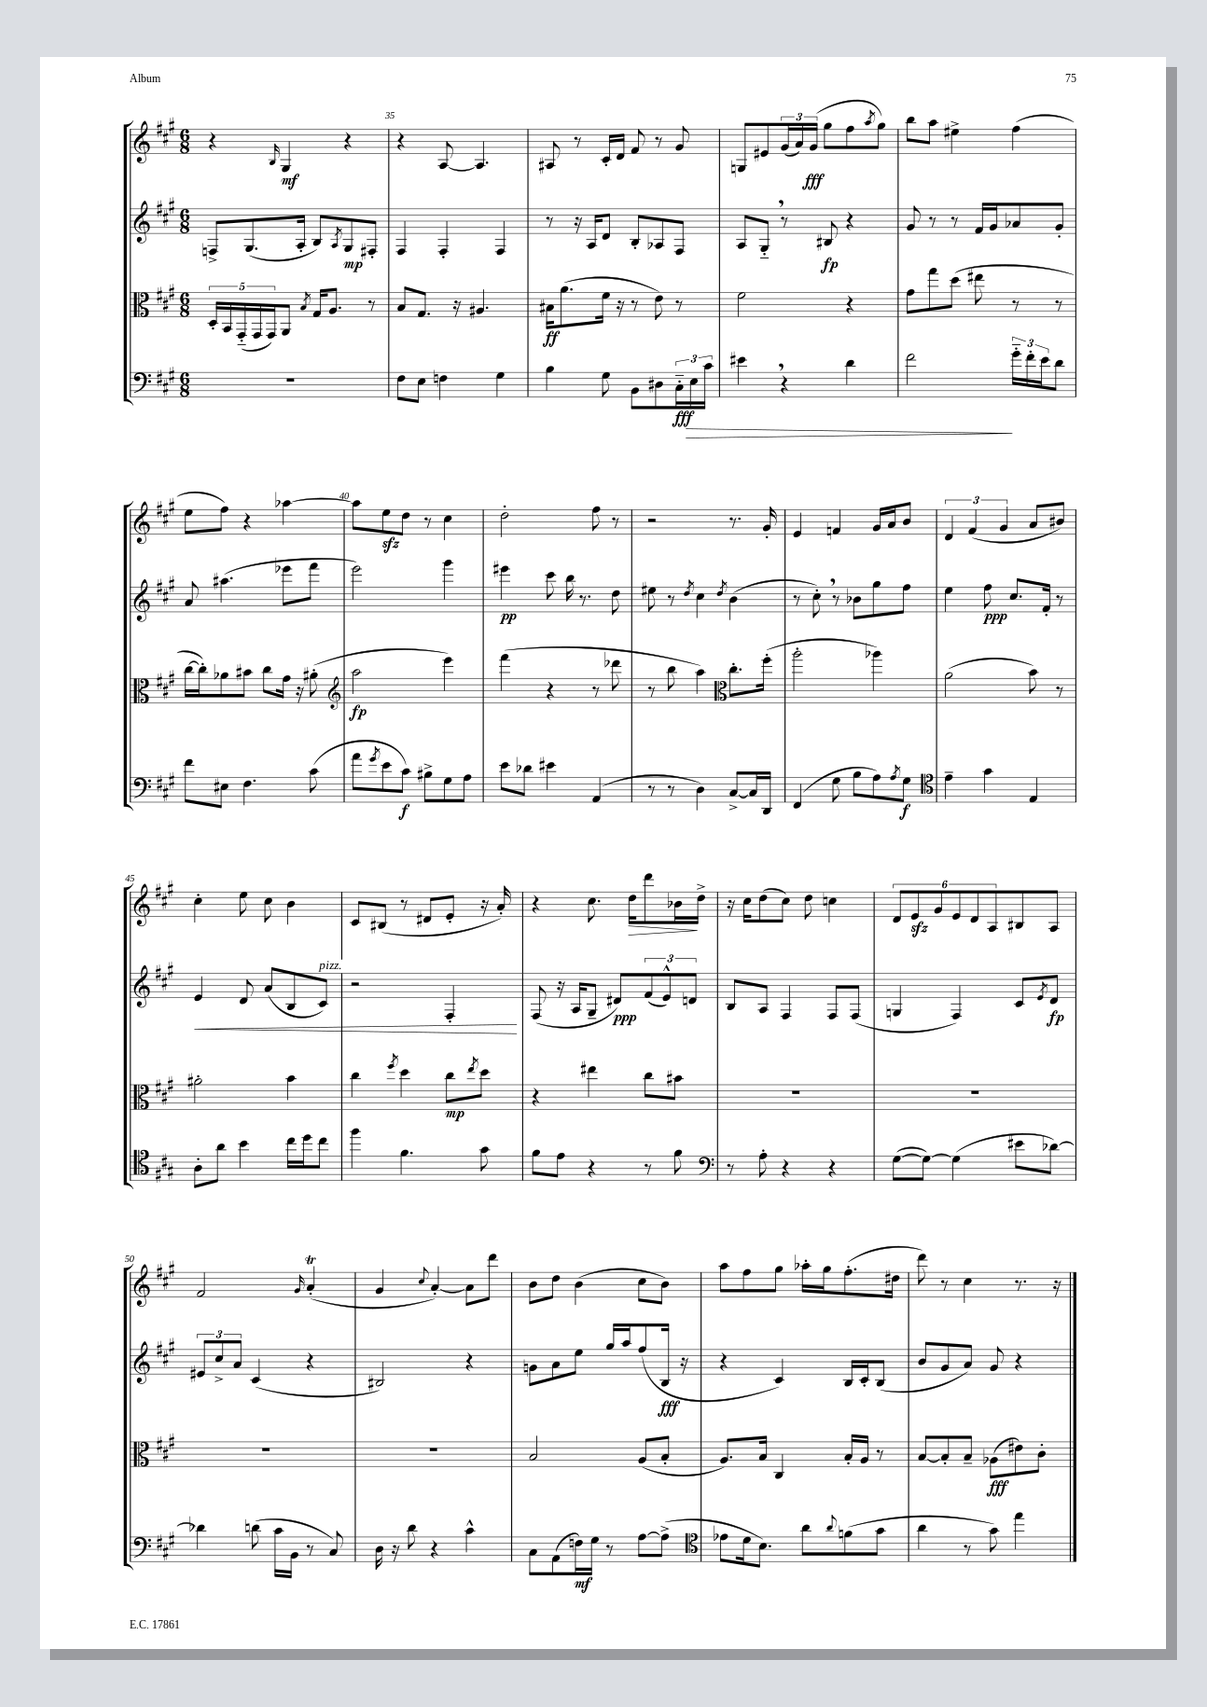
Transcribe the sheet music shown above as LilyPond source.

<<
\new StaffGroup <<
\new Staff = "s0" {
    \clef treble \key a \major \numericTimeSignature \time 6/8
    r4 \grace { b16 } gis4\mf r4 |
    r4 a8~ a4. |
    ais8 r8 cis'16-. d'16 fis'8 r8 gis'8 |
    g8 eis'8 \tuplet 3/2 { gis'16( a'16) gis'16\fff( } gis''8 fis''8 \acciaccatura { a''8 } gis''8) |
    b''8 a''8 eis''4-> fis''4( |
    e''8 fis''8) r4 aes''4~ |
    aes''8 e''8\sfz d''8 r8 cis''4 |
    d''2-. fis''8 r8 |
    r2 r8. gis'16-. |
    e'4 f'4 gis'16 a'16 b'8 |
    \tuplet 3/2 { d'4 fis'4( gis'4 } a'8 bis'8) |
    cis''4-. e''8 cis''8 b'4 |
    cis'8 bis8( r8 dis'8 e'8-. r16 a'16-.) |
    r4 cis''8. d''16\> d'''8 bes'16\! d''16-> |
    r16 cis''16 d''8( cis''8) d''8 c''4 |
    \tuplet 6/4 { d'8 e'8\sfz gis'8 e'8 d'8 a8 } bis8 a8 |
    fis'2 \grace { gis'16 } a'4-.\trill( |
    gis'4 \appoggiatura { cis''8 } a'4~-.) a'8 d'''8 |
    b'8 d''8 b'4( cis''8 b'8) |
    a''8 fis''8 gis''8 aes''16-. gis''16 fis''8.-.( dis''16 |
    d'''8) r8 cis''4 r8. r16 \bar "|." |
}
\new Staff = "s1" {
    \clef treble \key a \major \numericTimeSignature \time 6/8
    f8-> gis8.( a16-. b8) \acciaccatura { a8 } gis8\mp fis8-. |
    fis4 fis4-. fis4 |
    r8 r16 a16 d'8 b8-. aes8 fis8 |
    a8 gis8-_ \breathe r8 bis8\fp r4 |
    gis'8 r8 r8 fis'16 gis'16 aes'8 gis'8-. |
    a'8 ais''4.( ees'''8 fis'''8 |
    e'''2) gis'''4 |
    eis'''4\pp cis'''8 b''16 r8. d''8 |
    eis''8 r8 \acciaccatura { d''8 } cis''4 \acciaccatura { d''8 } b'4( |
    r8 cis''8-.) \breathe r8 bes'8 gis''8 fis''8 |
    e''4 fis''8\ppp cis''8. fis'16-. r8 |
    e'4\< d'8 a'8( b8 cis'8^\markup { \italic "pizz." }) |
    r2 fis4-.\! |
    fis8( r16 a16 gis8-- dis'8\ppp) \tuplet 3/2 { fis'8( e'8-^) d'8 } |
    b8 a8 fis4 fis8 fis8( |
    g4 fis4) cis'8 \acciaccatura { e'8 } d'8\fp |
    \tuplet 3/2 { eis'8 cis''8-> a'8 } cis'4( r4 |
    bis2) r4 |
    g'8 a'8 e''8 gis''16 a''16 fis''8( b16\fff r16 |
    r4 cis'4) b16 cis'16-. b8( |
    b'8 gis'8 a'8) gis'8 r4 \bar "|." |
}
\new Staff = "s2" {
    \clef alto \key a \major \numericTimeSignature \time 6/8
    \tuplet 5/4 { d16-. b,16 gis,16-_( gis,16 gis,16) } a,8 \acciaccatura { b8 } gis16 a8. r8 |
    b8 gis8. r16 ais4. |
    bis16\ff a'8.( fis'16 r16 r8 e'8) r8 |
    fis'2 r4 |
    gis'8 gis''8 d''8( eis''8 r8 r8 |
    cis''16~ cis''16-.) aes'8 bis'8 cis''8 gis'16 r16 ais'8-.( |
    \clef treble a''2\fp e'''4) |
    fis'''4( r4 r8 des'''8 |
    r8 b''8 a''4) \clef alto cis''8.-. fis''16-.( |
    a''2-. aes''4) |
    a'2( b'8) r8 |
    ais'2-. b'4 |
    cis''4 \acciaccatura { fis''8 } d''4 cis''8\mp \acciaccatura { e''8 } d''8 |
    r4 eis''4 cis''8 bis'8 |
    R2. |
    R2. |
    R2. |
    R2. |
    b2 a8( b8-. |
    a8.) b16 cis4 b16-. a16 r8 |
    b8~ b8-. b8-- aes8\fff( eis'8) cis'8-. \bar "|." |
}
\new Staff = "s3" {
    \clef bass \key a \major \numericTimeSignature \time 6/8
    R2. |
    fis8 e8 f4 gis4 |
    b4 gis8 b,8 dis8 \tuplet 3/2 { cis16-_\fff e16\> cis'16 } |
    eis'4 \breathe r4 d'4 |
    fis'2\! \tuplet 3/2 { gis'16-_ fis'16-. e'16 } d'8 |
    fis'8 eis8 fis4. cis'8( |
    a'8 \acciaccatura { gis'8 } e'8 cis'8\f) bis8-> gis8 a8 |
    e'8 des'8 eis'4 a,4( |
    r8 r8 d4) cis8~-> cis16 d,16 |
    fis,4( gis8 b8 a8) \acciaccatura { a8 } gis8\f |
    \clef tenor e'4-- gis'4 e4 |
    a8-. a'8 b'4 cis''16 d''16 cis''8 |
    fis''4 fis'4. gis'8 |
    fis'8 e'8 r4 r8 fis'8 |
    \clef bass r8 a8-. r4 r4 |
    gis8~( gis8~) gis4( eis'8 des'8~) |
    des'4 d'8( cis'16 b,16 r8 cis8) |
    d16 r16 d'8 r4 cis'4-^ |
    cis8 a,8( f16\mf) gis16 r8 a8~ a8->( |
    \clef tenor ees'8 d'16 b8.) a'8 \appoggiatura { a'8 } f'8( gis'8 |
    a'4 r8 gis'8) e''4 \bar "|." |
}
>>
>>
\layout { \context { \Score currentBarNumber = #34 \override BarNumber.break-visibility = ##(#f #t #t) barNumberVisibility = #(every-nth-bar-number-visible 5) } }
